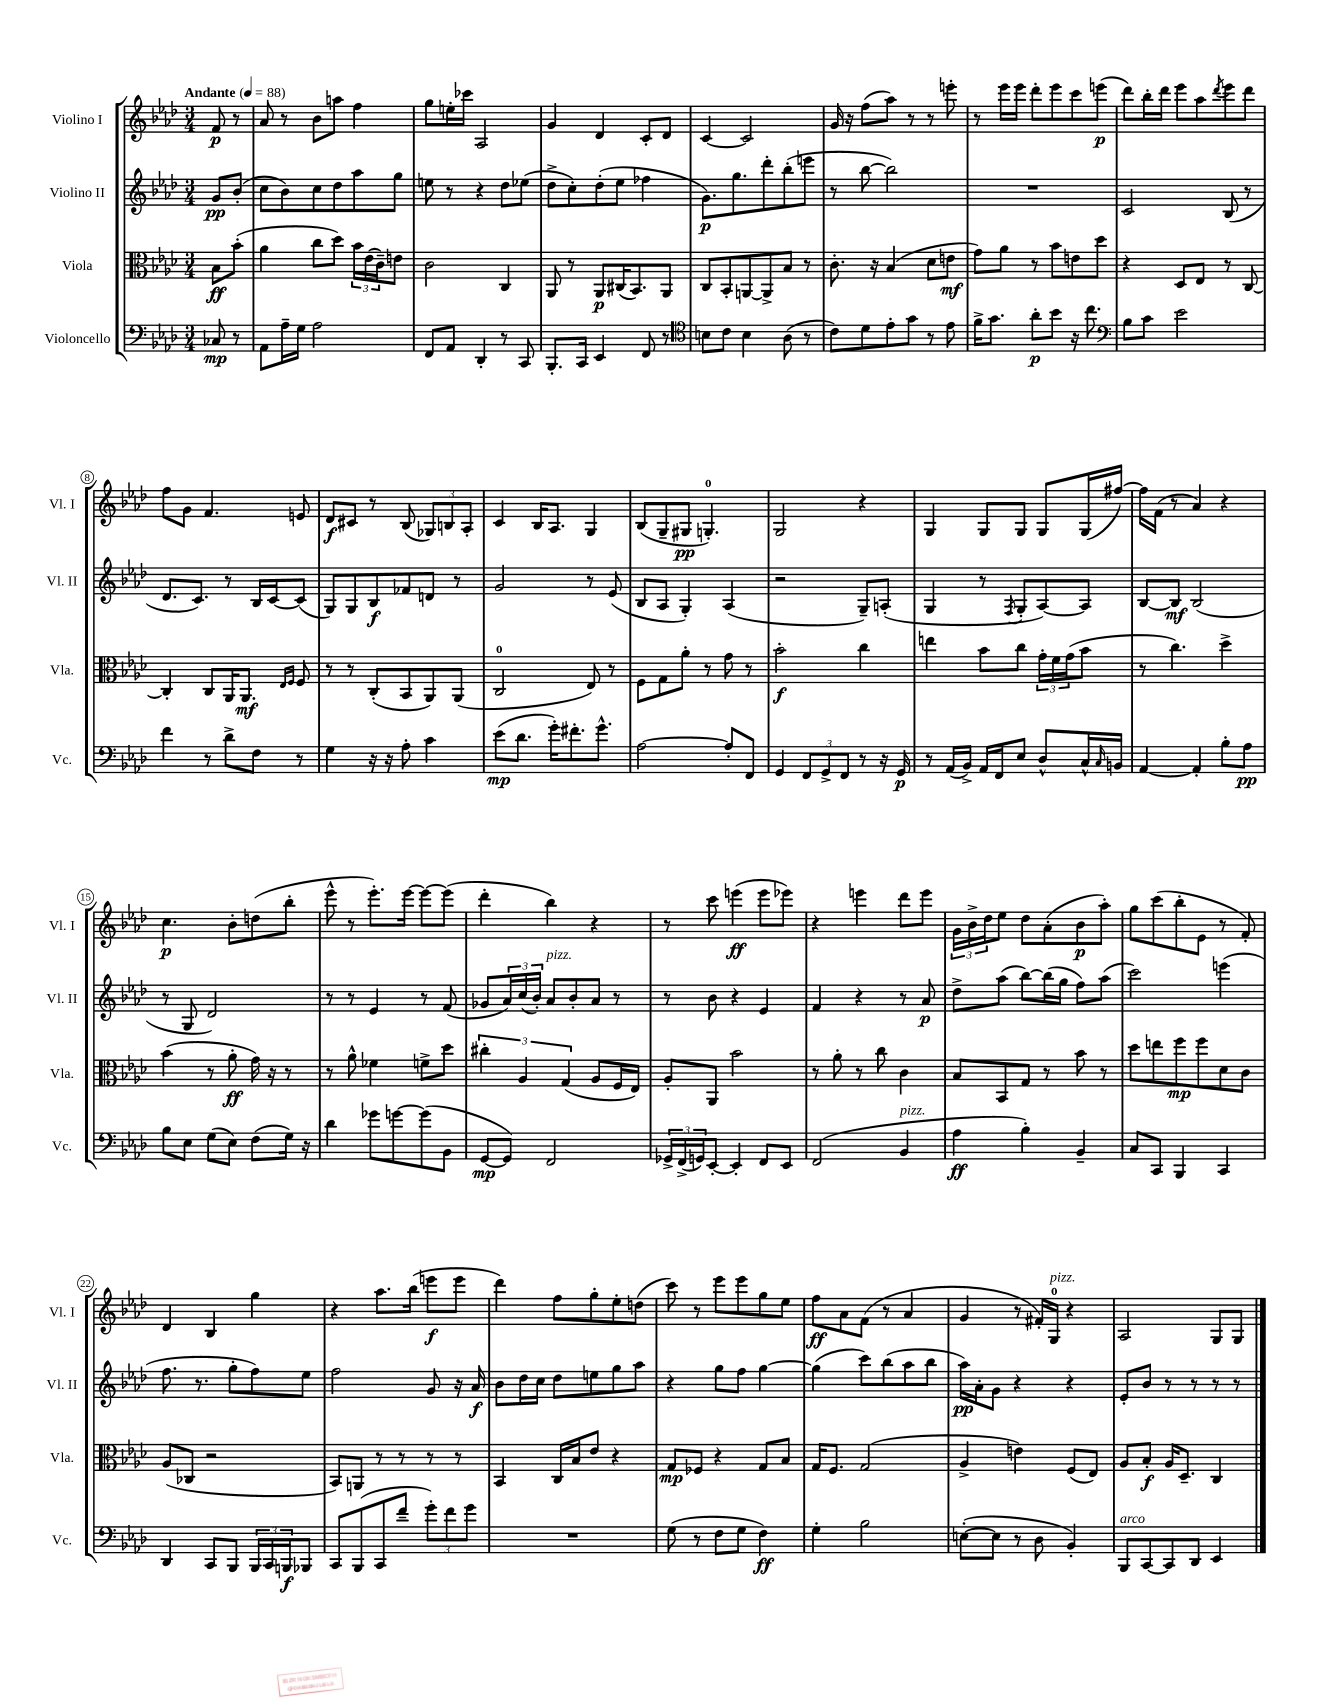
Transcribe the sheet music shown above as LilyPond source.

<<
\new StaffGroup <<
\new Staff = "s0" \with { instrumentName = "Violino I" shortInstrumentName = "Vl. I" } {
    \clef treble \key aes \major \numericTimeSignature \time 3/4 \partial 4 \tempo "Andante" 4 = 88
    f'8\p r8 |
    aes'8 r8 bes'8 a''8 f''4 |
    g''8 e''16-. ces'''16 aes2 |
    g'4 des'4 c'8-. des'8 |
    c'4~ c'2 |
    g'16 r16 f''8( aes''8) r8 r8 e'''8-. |
    r8 ees'''16 ees'''16 des'''8-. ees'''8 c'''8 e'''8\p( |
    des'''8) bes''16-. des'''16 ees'''8 aes''8 \acciaccatura { des'''8 } ees'''8 des'''8 |
    f''8 g'8 f'4. e'8 |
    des'8\f cis'8 r8 bes8( \tuplet 3/2 { ges8) b8 aes8-. } |
    c'4 bes16 aes8. g4 |
    bes8( g8-- gis8\pp g4.-0-.) |
    g2 r4 |
    g4 g8 g8 g8 g16( fis''16~) |
    fis''16 f'16( r8 aes'4) r4 |
    c''4.\p bes'8-. d''8( bes''8-. |
    ees'''8-^ r8 ees'''8.-.) ees'''16~ ees'''8~ ees'''8( |
    des'''4-. bes''4) r4 |
    r8 c'''8 e'''4\ff( e'''8 ees'''8) |
    r4 e'''4 des'''8 e'''8 |
    \tuplet 3/2 { g'16 bes'16-> des''16 } ees''8 des''8 aes'8-.( bes'8\p aes''8-.) |
    g''8 c'''8( bes''8-. ees'8 r8 f'8-.) |
    des'4 bes4 g''4 |
    r4 aes''8. bes''16( e'''8\f e'''8 |
    des'''4) f''8 g''8-. ees''8-. d''8( |
    c'''8) r8 ees'''8 ees'''8 g''8 ees''8 |
    f''8\ff aes'8 f'8( r8 aes'4 |
    g'4 r8 fis'16-.) g16-0^\markup { \italic "pizz." } r4 |
    aes2 g8 g8 \bar "|." |
}
\new Staff = "s1" \with { instrumentName = "Violino II" shortInstrumentName = "Vl. II" } {
    \clef treble \key aes \major \numericTimeSignature \time 3/4 \partial 4
    g'8\pp bes'8-.( |
    c''8 bes'8) c''8 des''8 aes''8 g''8 |
    e''8 r8 r4 des''8 ees''8( |
    des''8-> c''8-.) des''8-.( ees''8 fes''4 |
    g'8.\p) g''8. des'''8-. bes''8-.( e'''8 |
    r8 bes''8~ bes''2) |
    R2. |
    c'2 bes8( r8 |
    des'8. c'8.) r8 bes16 c'16~ c'8( |
    g8) g8 bes8\f fes'8 d'8 r8 |
    g'2 r8 ees'8( |
    bes8 aes8 g4-.) aes4( |
    r2 g8--) a8-.( |
    g4 r8 \acciaccatura { f8 } g8-. aes8~) aes8 |
    bes8~ bes8\mf bes2( |
    r8 g8 des'2) |
    r8 r8 ees'4 r8 f'8( |
    ges'8 \tuplet 3/2 { aes'16) c''16( bes'16-.) } aes'8^\markup { \italic "pizz." } bes'8-. aes'8 r8 |
    r8 bes'8 r4 ees'4 |
    f'4 r4 r8 aes'8\p |
    des''8-> aes''8( bes''8~) bes''16( g''16 f''8) aes''8( |
    c'''2) e'''4( |
    f''8. r8. g''8-. f''8) ees''8 |
    f''2 g'8 r16 aes'16\f |
    bes'8 des''16 c''16 des''8 e''8 g''8 aes''8 |
    r4 g''8 f''8 g''4~ |
    g''4( c'''8) bes''8( aes''8 bes''8 |
    aes''16\pp) aes'16-. g'8 r4 r4 |
    ees'8-. bes'8 r8 r8 r8 r8 \bar "|." |
}
\new Staff = "s2" \with { instrumentName = "Viola" shortInstrumentName = "Vla." } {
    \clef alto \key aes \major \numericTimeSignature \time 3/4 \partial 4
    bes8\ff bes'8-.( |
    aes'4 c''8 des''8) \tuplet 3/2 { bes'16 ees'16( c'16--) } e'8 |
    c'2 c4 |
    aes,8 r8 aes,8\p cis16( bes,8.) aes,8 |
    c8 bes,8-. a,8~ a,8-> bes8 r8 |
    c'8.-. r16 bes4( des'8 e'8\mf |
    g'8) aes'8 r8 bes'8 e'8 des''8 |
    r4 des8 ees8 r8 c8~ |
    c4-. c8 aes,16 aes,8.\mf \grace { ees16 f16 } f8 |
    r8 r8 c8-.( bes,8 aes,8) aes,8( |
    c2-0 ees8) r8 |
    f8 g8 aes'8-. r8 g'8 r8 |
    bes'2-.\f c''4 |
    e''4 bes'8 c''8 \tuplet 3/2 { g'16-. f'16 g'16( } bes'8 |
    r8 c''4.) des''4-> |
    bes'4( r8 aes'8-.\ff g'16) r16 r8 |
    r8 aes'8-^ fes'4 f'8-> des''8 |
    \tuplet 3/2 { cis''4-. aes4 g4( } aes8 f16 ees16) |
    aes8-. aes,8 bes'2 |
    r8 aes'8-. r8 c''8 c'4 |
    bes8 bes,8 g8 r8 bes'8 r8 |
    des''8 e''8 f''8\mp f''8 des'8 c'8 |
    aes8( ces8 r2 |
    bes,8) a,8 r8 r8 r8 r8 |
    bes,4 c16 bes16 ees'8 r4 |
    g8\mp fes8 r4 g8 bes8 |
    g16 f8. g2( |
    aes4-> e'4) f8( ees8) |
    aes8 bes8-.\f aes16 des8.-- c4 \bar "|." |
}
\new Staff = "s3" \with { instrumentName = "Violoncello" shortInstrumentName = "Vc." } {
    \clef bass \key aes \major \numericTimeSignature \time 3/4 \partial 4
    ces8\mp r8 |
    aes,8 aes16-- g16 aes2 |
    f,8 aes,8 des,4-. r8 c,8 |
    bes,,8.-. c,16 ees,4 f,8 r8 |
    \clef tenor b8 c'8 b4 aes8( r8 |
    c'8) des'8 ees'8-. g'8 r8 ees'8 |
    f'16-> g'8. aes'8-.\p bes'8 r16 c''8. |
    \clef bass bes8 c'8 ees'2 |
    f'4 r8 des'8-> f8 r8 |
    g4 r16 r16 aes8-. c'4 |
    ees'8\mp( des'8. g'16-.) fis'8.-. g'8.-^ |
    aes2~ aes8-. f,8 |
    g,4 \tuplet 3/2 { f,8 g,8-> f,8 } r8 r16 g,16\p |
    r8 aes,16( bes,16->) aes,16 f,16 ees8 des8-^ c16-^ \grace { c16 } b,16 |
    aes,4~ aes,4-. bes8-. aes8\pp |
    bes8 ees8 g8( ees8) f8( g16) r16 |
    des'4 ges'8 g'8~ g'8( bes,8 |
    g,8~\mp g,8) f,2 |
    \tuplet 3/2 { ges,16-> f,16->( g,16) } ees,8~-. ees,4-. f,8 ees,8 |
    f,2( bes,4^\markup { \italic "pizz." } |
    aes4\ff bes4-.) bes,4-- |
    c8 c,8 bes,,4 c,4 |
    des,4 c,8 bes,,8 \tuplet 3/2 { bes,,16 c,16 b,,16\f } bes,,8 |
    c,8 bes,,8( c,8 f'8-- \tuplet 3/2 { g'8-.) f'8 g'8 } |
    R2. |
    g8( r8 f8 g8 f4\ff) |
    g4-. bes2 |
    e8~-.( e8 r8 des8 bes,4-.) |
    bes,,8^\markup { \italic "arco" } c,8~ c,8 des,8 ees,4 \bar "|." |
}
>>
>>
\layout { \context { \Score \override BarNumber.stencil = #(make-stencil-circler 0.1 0.3 ly:text-interface::print) } }
